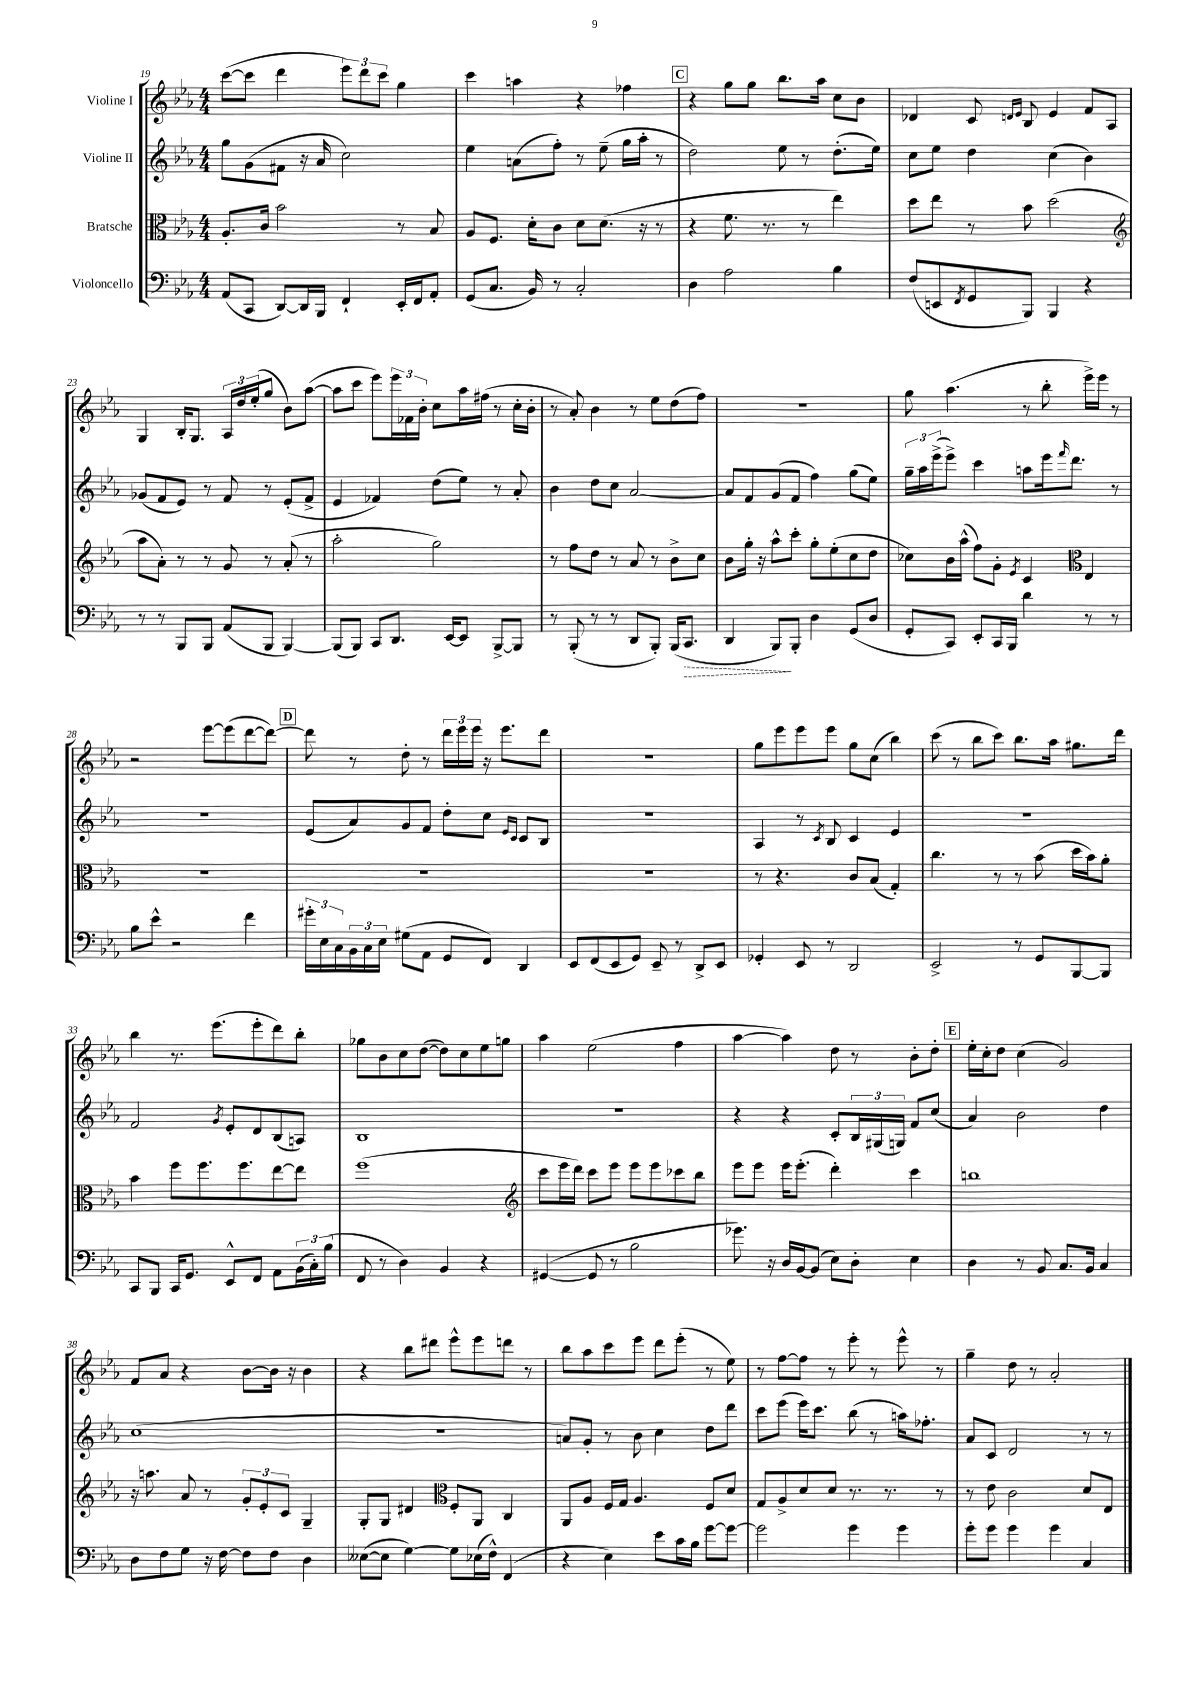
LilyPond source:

<<
\new StaffGroup <<
\new Staff = "s0" \with { instrumentName = "Violine I" } {
    \clef treble \key ees \major \numericTimeSignature \time 4/4
    c'''8~( c'''8 d'''4 \tuplet 3/2 { ees'''8) d'''8 c'''8 } g''4 |
    c'''4 a''4 r4 fes''4 |
    \mark \markup { \box "C" } r4 g''8 g''8 bes''8. aes''16 c''8 bes'8 |
    des'4 c'8 \grace { d'16 ees'16 } bes8 ees'4 f'8 aes8 |
    g4 bes16-. g8. \tuplet 3/2 { aes16 d''16 ees''16-.( } g''8 bes'8) aes''8~( |
    aes''8 c'''8 ees'''8) \tuplet 3/2 { ees'''16 fes'16 bes'16-. } c''8 aes''16 fis''16( r8 c''16-. bes'16-. |
    r8 aes'8-.) bes'4 r8 ees''8 d''8( f''8) |
    r1 |
    g''8 aes''4.( r8 bes''8-. ees'''16->) ees'''16 r8 |
    r2 ees'''8~ ees'''8( d'''8~ d'''8~) |
    \mark \markup { \box "D" } d'''8 r8 d''8-. r8 \tuplet 3/2 { d'''16 ees'''16 ees'''16 } r16 ees'''8. d'''8 |
    R1 |
    g''8 ees'''8 ees'''8 ees'''8 g''8 c''8( bes''4) |
    c'''8( r8 bes''8 c'''8) bes''8. aes''16 gis''8. d'''16 |
    bes''4 r8. ees'''8.( ees'''8-. d'''8) bes''8-. |
    ges''8 bes'8 c''8 d''8~( d''8) c''8 ees''8 g''8 |
    aes''4 ees''2( f''4 |
    aes''4~ aes''4) d''8 r8 bes'8-. d''8-. |
    \mark \markup { \box "E" } ees''16-. c''16-. d''8 c''4( g'2) |
    f'8 aes'8 r4 bes'8~ bes'16 r16 bes'4 |
    r4 bes''8 dis'''8 ees'''8-^ ees'''8 d'''8 r8 |
    bes''8 aes''8 c'''8 ees'''8 d'''8 ees'''8-.( r8 ees''8) |
    r8 f''8~ f''8 r8 ees'''8-. r8 ees'''8-^ r8 |
    g''4-- d''8 r8 aes'2-. \bar "|." |
}
\new Staff = "s1" \with { instrumentName = "Violine II" } {
    \clef treble \key ees \major \numericTimeSignature \time 4/4
    g''8 g'8( fis'8 r16 aes'16 c''2) |
    ees''4 a'8( f''8-.) r8 ees''8--( g''16 aes''16-. r8 |
    \mark \markup { \box "C" } d''2) ees''8 r8 d''8.-.( ees''16) |
    c''8 ees''8 d''4 c''4( bes'4) |
    ges'8( f'8 ees'8) r8 f'8 r8 ees'8-.( f'8-> |
    ees'4 fes'4) d''8( ees''8) r8 aes'8-. |
    bes'4 d''8 c''8 aes'2~ |
    aes'8 f'8 g'8( f'8 f''4) g''8( ees''8) |
    \tuplet 3/2 { g''16-- aes''16 ees'''16->( } ees'''8->) c'''4 a''8 ees'''16 \grace { f'''16 } d'''8. r8 |
    R1 |
    \mark \markup { \box "D" } ees'8( aes'8) g'8 f'8 d''8-. c''8 \grace { ees'16 c'16 } c'8 bes8 |
    R1 |
    aes4 r8 \acciaccatura { c'8 } bes8 c'4 ees'4 |
    R1 |
    f'2 \acciaccatura { g'8 } ees'8-. d'8 bes8( a8) |
    bes1 |
    r1 |
    r4 r4 c'8-. \tuplet 3/2 { bes16 gis16( g16) } f'8 c''8( |
    \mark \markup { \box "E" } aes'4) bes'2 d''4 |
    c''1( |
    r1 |
    a'8) g'8-. r8 bes'8 c''4 d''8 d'''8 |
    c'''8 ees'''8( ees'''16) c'''8. bes''8( r8 a''16) fes''8.-. |
    aes'8 c'8 d'2 r8 r8 \bar "|." |
}
\new Staff = "s2" \with { instrumentName = "Bratsche" } {
    \clef alto \key ees \major \numericTimeSignature \time 4/4
    aes8.-. c'16 bes'2 r8 bes8 |
    aes8 f8. d'16-. c'8 d'8 d'8.( r16 r8 |
    \mark \markup { \box "C" } r4 f'8. r8. r8 ees''4) |
    d''8 ees''8 r8 bes'8 d''2( |
    \clef treble aes''8 aes'8-.) r8 r8 g'8 r8 aes'8-.( r8 |
    aes''2-. g''2) |
    r8 f''8 d''8 r8 aes'8 r8 bes'8-> c''8 |
    bes'8 g''16-. r16 aes''8-^ c'''8-. g''8-. ees''8-.( c''8 d''8 |
    ces''8) bes'16 aes''16-^( f''8) g'8-. \acciaccatura { ees'8 } c'4 \clef alto ees4 |
    R1 |
    \mark \markup { \box "D" } R1 |
    R1 |
    r8 r4. c'8 bes8( g4-.) |
    c''4. r8 r8 bes'8( d''16 bes'16) aes'8-. |
    bes'4 f''8 f''8. f''8. ees''8~ ees''8 |
    f''1( |
    \clef treble c'''8 ees'''16 d'''16) c'''8 ees'''8 ees'''8 ees'''8 ces'''8 bes''8 |
    ees'''8 ees'''8 ees'''16 ees'''8.-.( d'''4-.) c'''4 |
    \mark \markup { \box "E" } b''1 |
    r16 a''8. aes'8 r8 \tuplet 3/2 { g'8-. ees'8-. c'8 } g4-- |
    g8-. g8 dis'4 \clef alto f8-. aes,8 c4 |
    aes,8 aes8 f16 g16 aes4. f8 d'8 |
    g8 aes8-> d'8 d'8 r8. r8. r8 |
    r8 ees'8 c'2 d'8 ees8 \bar "|." |
}
\new Staff = "s3" \with { instrumentName = "Violoncello" } {
    \clef bass \key ees \major \numericTimeSignature \time 4/4
    aes,8( c,8 d,8~) d,16 bes,,16 f,4-! ees,16-. f,16 aes,8-. |
    g,8( c8. bes,16) r8 c2-. |
    \mark \markup { \box "C" } d4 aes2 bes4 |
    f8( e,8 \acciaccatura { f,8 } g,8 bes,,8) bes,,4 r4 |
    r8 r8 bes,,8 bes,,8 aes,8( bes,,8 bes,,4~) |
    bes,,8( bes,,8) c,8 d,8. ees,16~ ees,8 bes,,8~-> bes,,8 |
    r8 bes,,8-.( r8 r8 d,8 bes,,8-.) bes,,16( \once \override Hairpin.style = #'dashed-line c,8.\> |
    d,4 bes,,8\!) bes,,8-. d4 g,8( d8 |
    g,8-. c,8) ees,8-. c,16 bes,,16 d'4 r8 r8 |
    bes8 ees'8-^ r2 f'4 |
    \mark \markup { \box "D" } \tuplet 3/2 { gis'16-. ees16 c16 } \tuplet 3/2 { bes,16 c16 ees16 } gis8( aes,8 g,8 f,8) d,4 |
    ees,8 f,8( ees,8 g,8) ees,8-- r8 d,8-> ees,8 |
    ges,4-. ees,8 r8 d,2 |
    ees,2-> r8 g,8 bes,,8~ bes,,8 |
    c,8 bes,,8 c,16 g,8. ees,8-^ f,8 aes,8 \tuplet 3/2 { bes,16( c16-.) bes16( } |
    f,8 r8 d4) bes,4 r4 |
    gis,4~( gis,8 r8 bes2 |
    ges'8.) r16 d16 bes,16~ bes,8( ees8) d8-. ees4 |
    \mark \markup { \box "E" } d4 r8 bes,8 c8. bes,16 c4 |
    d8 f8 g8 r16 f16~ f8 f8 d4 |
    eeses8~( eeses8 g4~) g8 ees16( f16-^) f,4( |
    r4 ees4) ees'8 c'16 bes16 g'8~ g'8~ |
    g'2 g'4 g'4 |
    g'8-. g'8 g'4 g'4 c4 \bar "|." |
}
>>
>>
\layout { \context { \Score currentBarNumber = #19 } }
